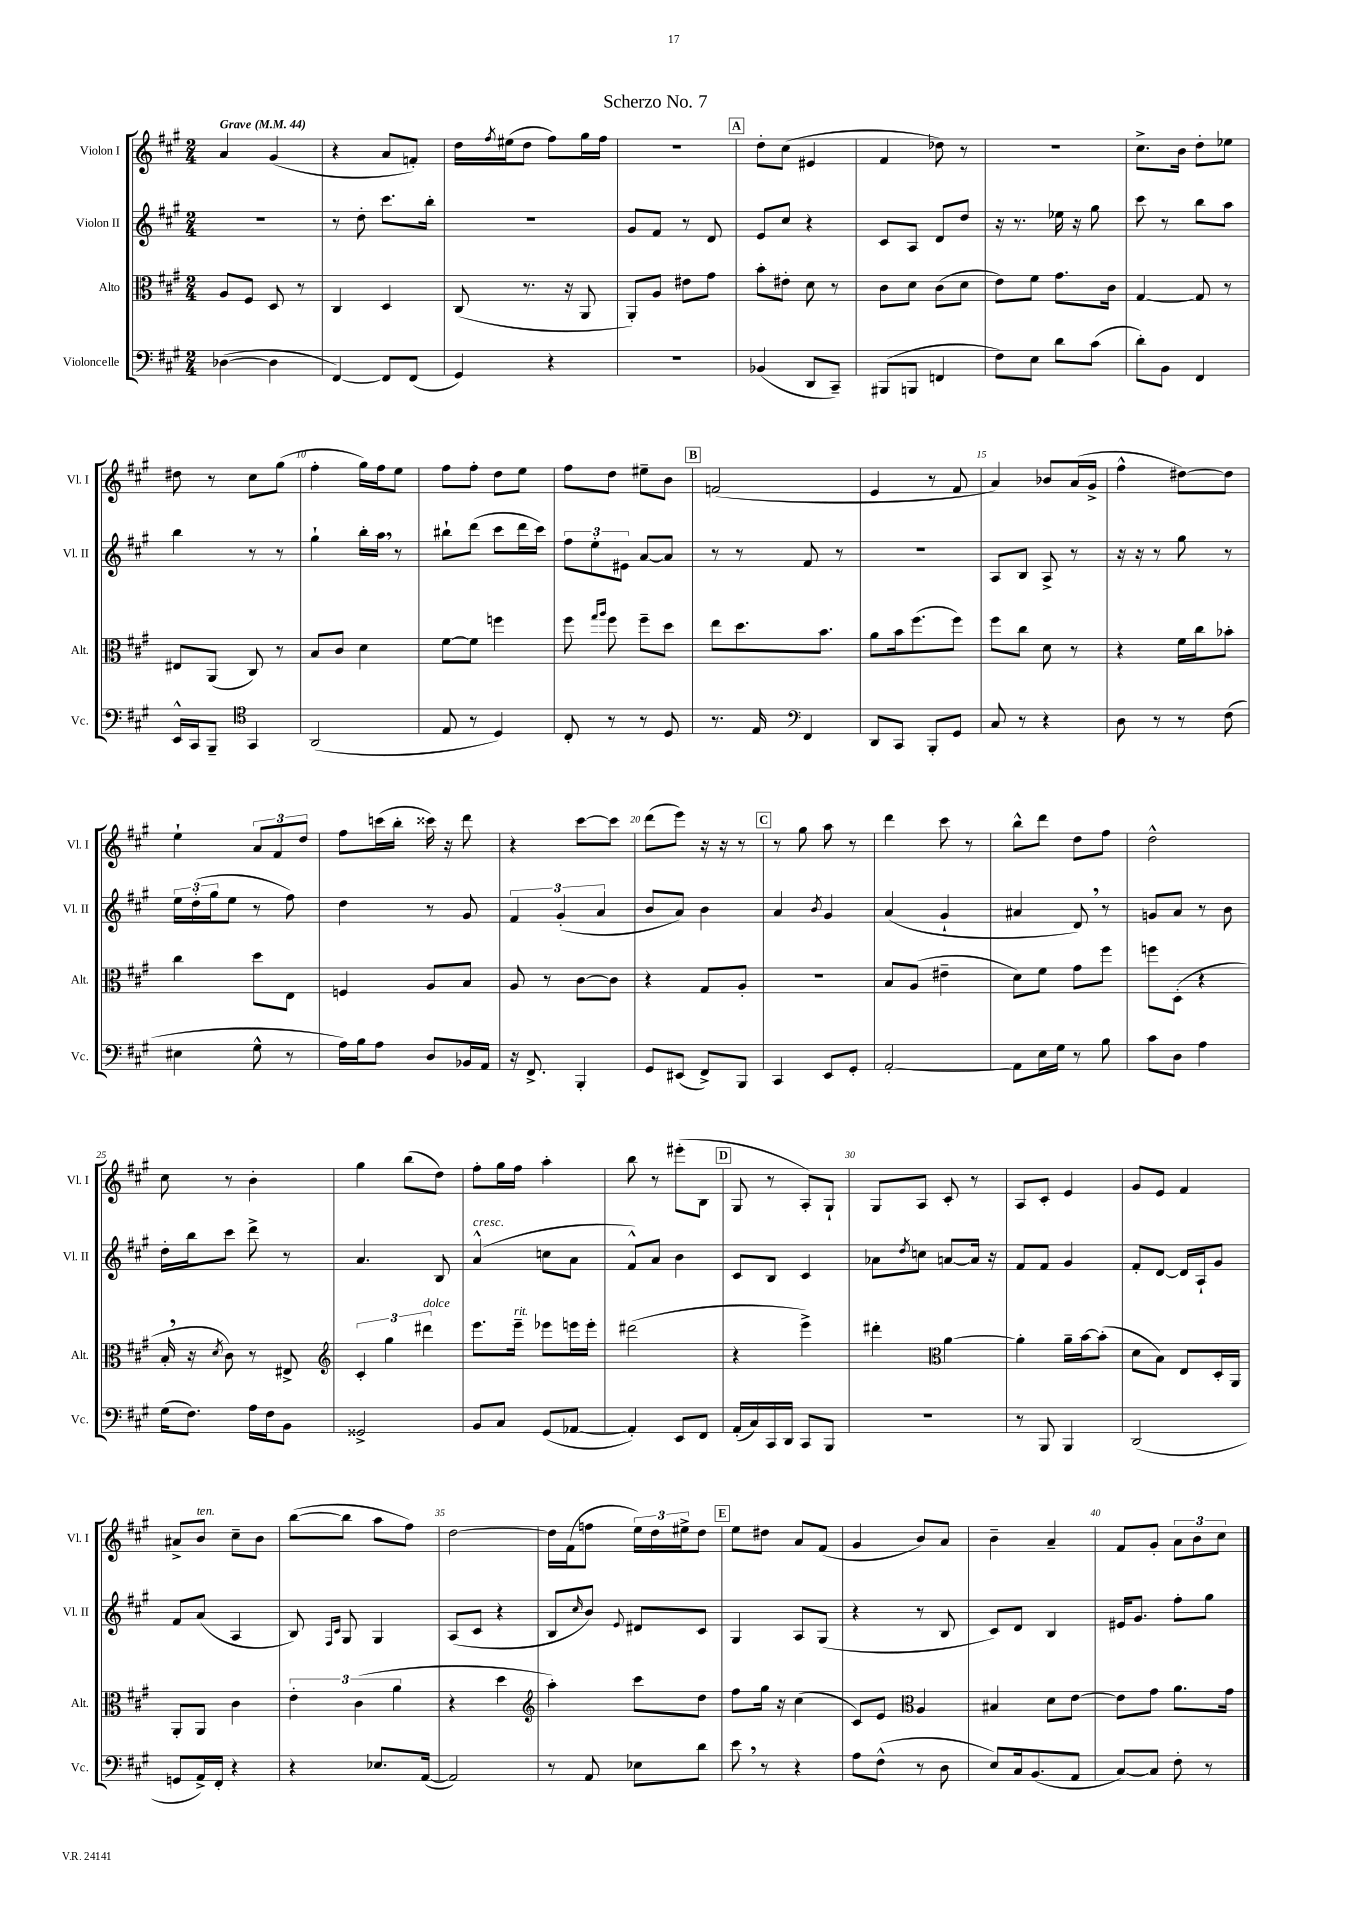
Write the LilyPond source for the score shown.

\header { title = "Scherzo No. 7" }
<<
\new StaffGroup <<
\new Staff = "s0" \with { instrumentName = "Violon I" shortInstrumentName = "Vl. I" } {
    \clef treble \key a \major \numericTimeSignature \time 2/4 \tempo "Grave" 4 = 44
    a'4 gis'4( |
    r4 a'8 f'8-.) |
    d''16 \acciaccatura { fis''8 } eis''16( d''8 fis''8) gis''16 fis''16 |
    R2 |
    \mark \markup { \box "A" } d''8-. cis''8( eis'4 |
    fis'4 des''8) r8 |
    r2 |
    cis''8.-> b'16 d''8-. ees''8 |
    dis''8 r8 cis''8 gis''8( |
    fis''4-. gis''16) fis''16 e''8 |
    fis''8 fis''8-. d''8 e''8 |
    fis''8 d''8 eis''8-- b'8 |
    \mark \markup { \box "B" } f'2( |
    e'4 r8 fis'8 |
    a'4) bes'8 a'16( gis'16-> |
    fis''4-^ dis''8~) dis''8 |
    e''4-! \tuplet 3/2 { a'8 fis'8 d''8 } |
    fis''8 c'''16( b''16-. cisis'''16) r16 d'''8 |
    r4 cis'''8~ cis'''8 |
    d'''8( e'''8) r16 r16 r8 |
    \mark \markup { \box "C" } r8 gis''8 a''8 r8 |
    d'''4 cis'''8 r8 |
    b''8-^ d'''8 d''8 fis''8 |
    d''2-^ |
    cis''8 r8 b'4-. |
    gis''4 b''8( d''8) |
    fis''8-. gis''16 fis''16 a''4-. |
    b''8 r8 eis'''8-.( b8 |
    \mark \markup { \box "D" } gis8 r8 a8-.) gis8-! |
    gis8 a8 cis'8-. r8 |
    a8 cis'8-. e'4 |
    gis'8 e'8 fis'4 |
    ais'8-> b'8^\markup { \italic "ten." } cis''8-- b'8 |
    b''8~( b''8 a''8 fis''8) |
    d''2~ |
    d''16 fis'16( f''8 \tuplet 3/2 { e''16) d''16 eis''16-> } d''8 |
    \mark \markup { \box "E" } e''8 dis''8 a'8 fis'8( |
    gis'4 b'8) a'8 |
    b'4-- a'4-- |
    fis'8 gis'8-. \tuplet 3/2 { a'8 b'8 cis''8 } \bar "|." |
}
\new Staff = "s1" \with { instrumentName = "Violon II" shortInstrumentName = "Vl. II" } {
    \clef treble \key a \major \numericTimeSignature \time 2/4
    r2 |
    r8 d''8-. cis'''8. b''16-. |
    r2 |
    gis'8 fis'8 r8 d'8 |
    \mark \markup { \box "A" } e'8 cis''8 r4 |
    cis'8 a8 d'8 d''8 |
    r16 r8. ees''16 r16 gis''8 |
    cis'''8 r8 b''8 a''8 |
    b''4 r8 r8 |
    gis''4-! b''16-. a''16 \breathe r8 |
    bis''8-! d'''8( cis'''8 d'''16 cis'''16) |
    \tuplet 3/2 { fis''8 e''8-. eis'8 } a'8~ a'8 |
    \mark \markup { \box "B" } r8 r8 fis'8 r8 |
    r2 |
    a8 b8 a8-> r8 |
    r16 r16 r8 gis''8 r8 |
    \tuplet 3/2 { e''16 d''16-.( gis''16 } e''8 r8 fis''8) |
    d''4 r8 gis'8 |
    \tuplet 3/2 { fis'4 gis'4-.( a'4 } |
    b'8 a'8) b'4 |
    \mark \markup { \box "C" } a'4 \acciaccatura { b'8 } gis'4 |
    a'4( gis'4-! |
    ais'4 d'8) \breathe r8 |
    g'8 a'8 r8 b'8 |
    d''16-. b''16 cis'''8 d'''8-> r8 |
    a'4. b8 |
    a'4-^^\markup { \italic "cresc." }( c''8 a'8 |
    fis'8-^) a'8 b'4 |
    \mark \markup { \box "D" } cis'8 b8 cis'4 |
    aes'8 \acciaccatura { d''8 } c''8 a'8~ a'16 r16 |
    fis'8 fis'8 gis'4 |
    fis'8-. d'8~ d'16 a16-! gis'8 |
    fis'8 a'8( a4 |
    b8) \grace { fis16 cis'16 } gis8 gis4 |
    a8( cis'8 r4 |
    b8 \grace { cis''16 } b'8) \appoggiatura { e'8 } dis'8 cis'8 |
    \mark \markup { \box "E" } gis4 a8 gis8( |
    r4 r8 b8 |
    cis'8) d'8 b4 |
    eis'16 gis'8. fis''8-. gis''8 \bar "|." |
}
\new Staff = "s2" \with { instrumentName = "Alto" shortInstrumentName = "Alt." } {
    \clef alto \key a \major \numericTimeSignature \time 2/4
    a8 fis8 d8 r8 |
    cis4 d4 |
    cis8( r8. r16 a,8 |
    a,8-.) a8 eis'8 gis'8 |
    \mark \markup { \box "A" } b'8-. eis'8-. d'8 r8 |
    cis'8 d'8 cis'8( d'8 |
    e'8) fis'8 gis'8. cis'16 |
    gis4~ gis8 r8 |
    eis8 a,8( cis8) r8 |
    b8 cis'8 d'4 |
    fis'8~ fis'8 f''4 |
    fis''8 \grace { gis''16 a''16 } fis''8 fis''8-- d''8 |
    \mark \markup { \box "B" } e''8 d''8. b'8. |
    a'8 b'16 fis''8.( fis''8) |
    fis''8 cis''8 d'8 r8 |
    r4 fis'16 cis''16 bes'8-. |
    cis''4 d''8 e8 |
    f4 a8 b8 |
    a8 r8 cis'8~ cis'8 |
    r4 gis8 a8-. |
    \mark \markup { \box "C" } R2 |
    b8 a8( eis'4-- |
    d'8) fis'8 gis'8 fis''8 |
    f''8 d8-.( r4 |
    b16-. \breathe r16 \acciaccatura { d'8 } cis'8) r8 eis8-> |
    \clef treble \tuplet 3/2 { cis'4-. gis''4 dis'''4^\markup { \italic "dolce" } } |
    e'''8. e'''16--^\markup { \italic "rit." } ees'''8 e'''16 e'''16-. |
    dis'''2( |
    \mark \markup { \box "D" } r4 e'''4->) |
    dis'''4-. \clef alto a'4~ |
    a'4-. a'16-- b'16~ b'8-.( |
    d'8 b8) e8 d16-. a,16 |
    a,8-. a,8 cis'4 |
    \tuplet 3/2 { e'4-. cis'4( a'4 } |
    r4 d''4 |
    \clef treble a''4-.) cis'''8 d''8 |
    \mark \markup { \box "E" } fis''8 gis''16 r16 cis''4( |
    cis'8) e'8 \clef alto a4 |
    bis4 d'8 e'8~ |
    e'8 gis'8 a'8. gis'16 \bar "|." |
}
\new Staff = "s3" \with { instrumentName = "Violoncelle" shortInstrumentName = "Vc." } {
    \clef bass \key a \major \numericTimeSignature \time 2/4
    des4~( des4 |
    fis,4~) fis,8 fis,8( |
    gis,4) r4 |
    R2 |
    \mark \markup { \box "A" } bes,4( d,8 cis,8--) |
    bis,,8( b,,8 f,4 |
    fis8) e8 d'8 cis'8( |
    d'8-.) b,8 fis,4 |
    e,16-^ cis,16 b,,8-- \clef tenor gis,4 |
    a,2( |
    e8 r8 d4) |
    cis8-. r8 r8 d8 |
    \mark \markup { \box "B" } r8. e16 \clef bass fis,4 |
    d,8 cis,8 b,,8-. gis,8 |
    cis8 r8 r4 |
    d8 r8 r8 fis8( |
    eis4 gis8-^ r8 |
    a16) b16 a8 d8 bes,16 a,16 |
    r16 fis,8.-> b,,4-. |
    gis,8 eis,8( fis,8->) b,,8 |
    \mark \markup { \box "C" } cis,4 e,8 gis,8-. |
    a,2~-. |
    a,8 e16 gis16 r8 b8 |
    cis'8 d8 a4 |
    gis16( fis8.) a16 fis16 b,8 |
    gisis,2-> |
    b,8 cis8 gis,8( aes,8~ |
    aes,4-.) e,8 fis,8 |
    \mark \markup { \box "D" } a,16-.( cis16) cis,16 d,16 cis,8 b,,8 |
    r2 |
    r8 b,,8 b,,4 |
    d,2( |
    g,8 a,16->) fis,16-. r4 |
    r4 ees8. a,16~( |
    a,2) |
    r8 a,8 ees8 d'8 |
    \mark \markup { \box "E" } e'8 \breathe r8 r4 |
    a8 fis8-^( r8 d8 |
    e8) cis16 b,8.( a,8 |
    cis8~) cis8 fis8-. r8 \bar "|." |
}
>>
>>
\layout { \context { \Score \override BarNumber.break-visibility = ##(#f #t #t) barNumberVisibility = #(every-nth-bar-number-visible 5) } }
